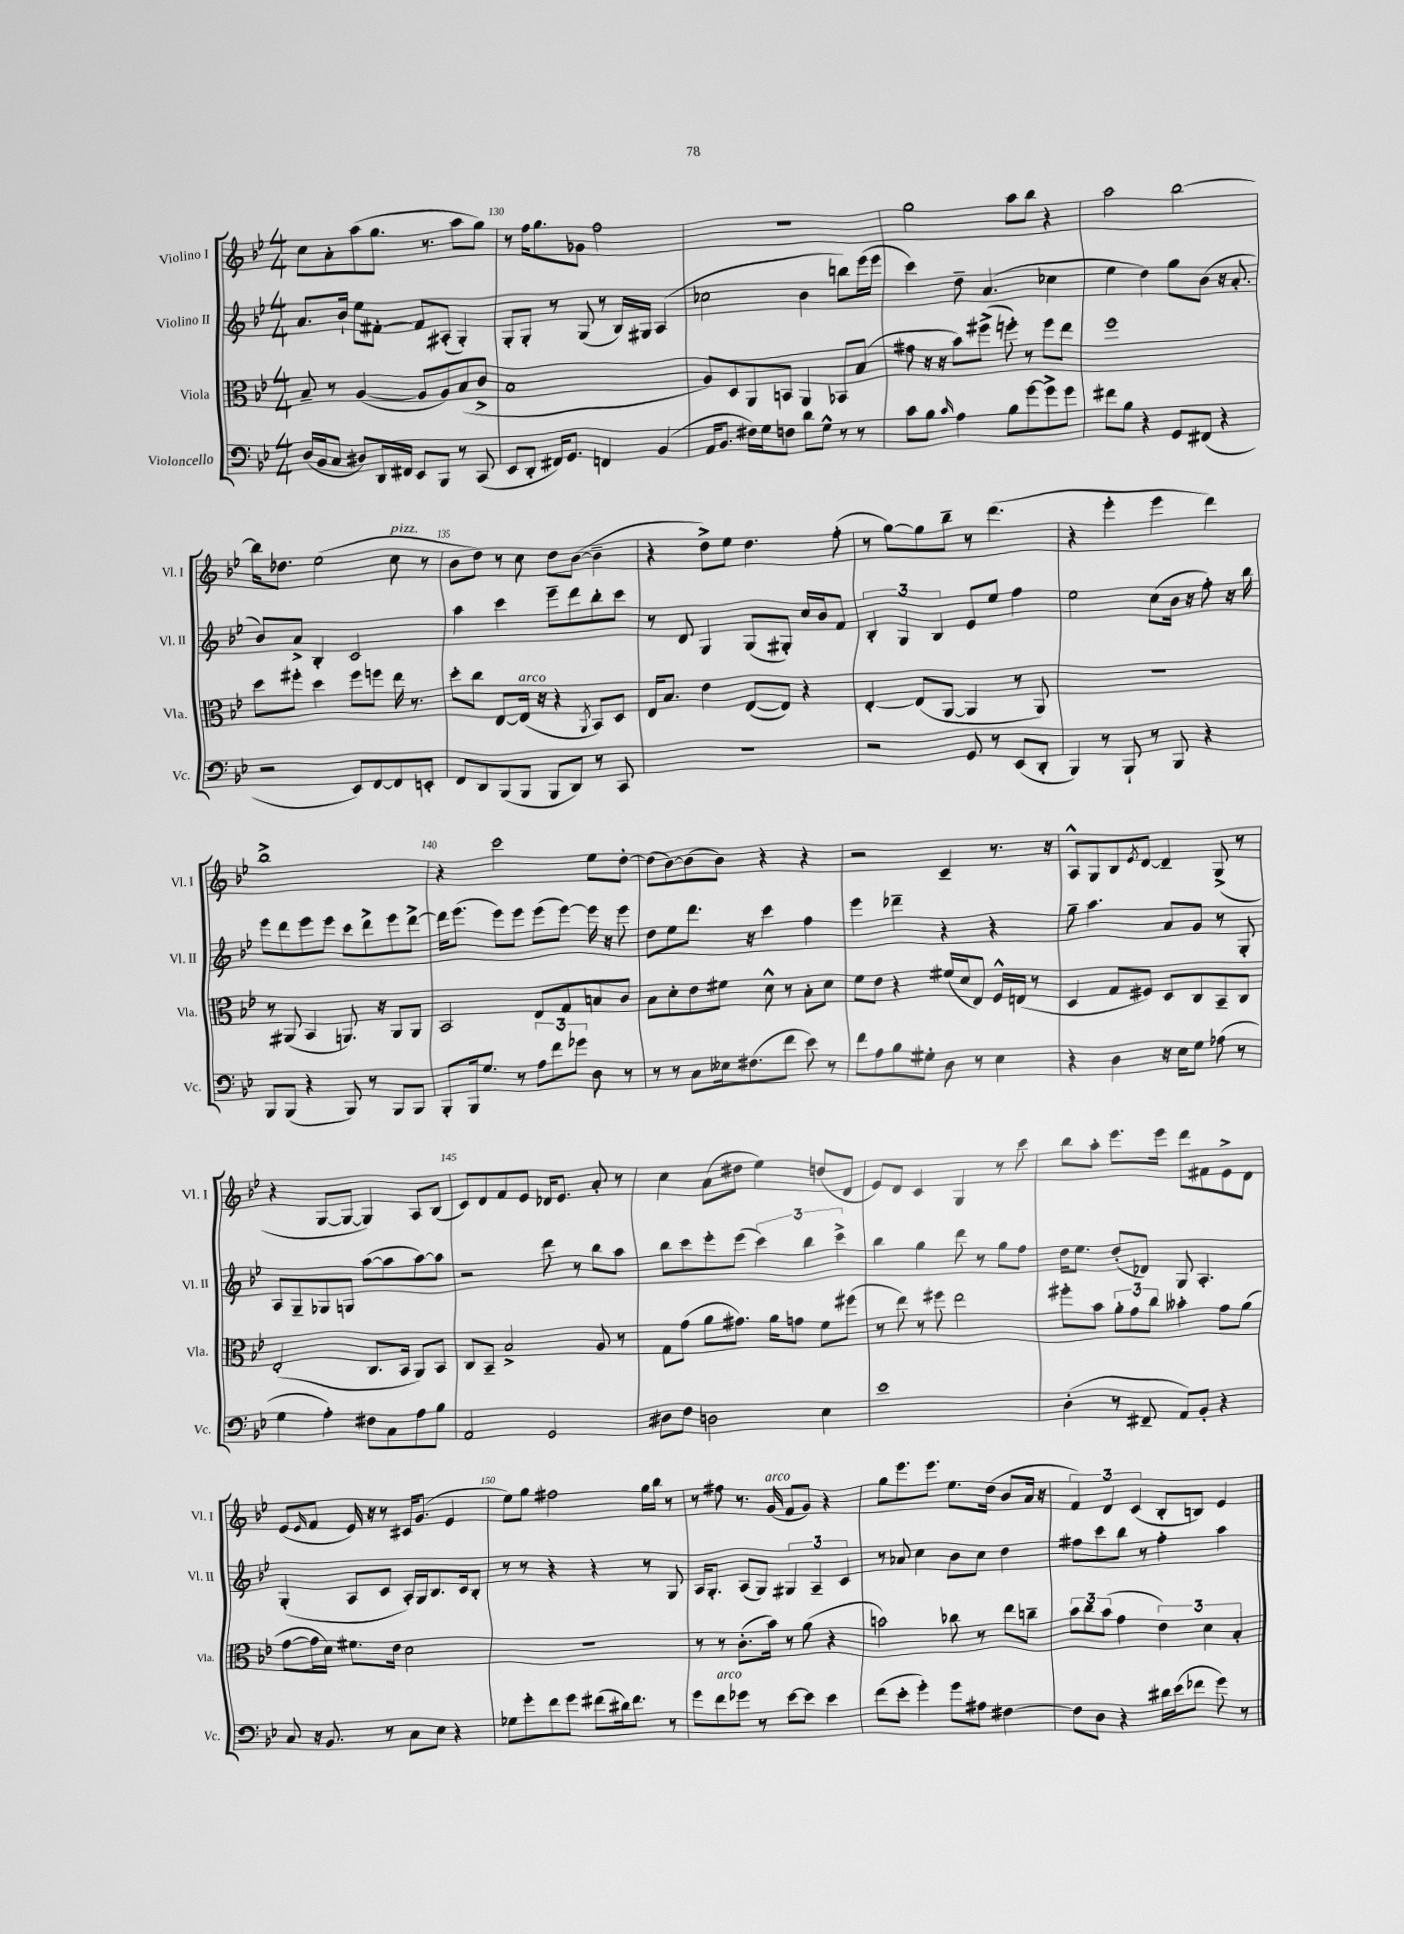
<<
\new StaffGroup <<
\new Staff = "s0" \with { instrumentName = "Violino I" shortInstrumentName = "Vl. I" } {
    \clef treble \key bes \major \numericTimeSignature \time 4/4
    c''8 a'8-. a''8( g''8. r8. a''8 g''8) |
    r8 f''16 g''8. ges'8 f''2 |
    R1 |
    g''2 a''8 bes''8 r4 |
    a''2 bes''2~ |
    bes''16 des''8. ees''2( c''8^\markup { \italic "pizz." } r8 |
    bes'8 d''8) r8 c''8 d''8 bes'8~( bes'4-- |
    r4 d''8->) ees''8 d''4. f''8-.( |
    r8 g''8~) g''8 bes''8-- r8 d'''4.( |
    r4 ees'''4-. ees'''4 d'''4) |
    bes''1-> |
    r4 c'''2 ees''8 d''8~-. |
    d''8( bes'8~) bes'8( bes'8) r4 r4 |
    r2 c'4-- r8. r16 |
    a8-^ g8 bes8 \acciaccatura { ees'8 } d'8~ d'4-- g8->( r8 |
    r4 g8~ g8~ g4) a8 bes8( |
    c'8) d'8 f'8 ees'8 des'16 ees'8. a'8-. r8 |
    c''4 a'8( dis''8 ees''4) d''8( d'8 |
    ees'8) d'8 c'4 g4 r8 c'''8 |
    bes''8 a''8-. ees'''8. ees'''16 d'''8 fis'8 ees'8-> d'8 |
    ees'8( \grace { ees'16 } f'8 ees'16) r16 r8 cis'16 g'8.( ees'4 |
    ees''8) g''8 fis''2 g''16 bes''16 r8 |
    r8 fis''8 r8. g'16^\markup { \italic "arco" }( f'8 g'8) r4 |
    g''8 ees'''8. ees'''8. ees''8. d''16( bes'8 a'16 r16 |
    \tuplet 3/2 { f'4) d'4 c'4( } bes8-. b8) ees'4 \bar "|." |
}
\new Staff = "s1" \with { instrumentName = "Violino II" shortInstrumentName = "Vl. II" } {
    \clef treble \key bes \major \numericTimeSignature \time 4/4
    a'8. bes'16-! ees''8 fis'8~-. fis'8 ais8-.( g4-.) |
    g8-. g8-. r8 g8( r8 bes16) gis16 a4( |
    ces''2 bes'4 b''8) ees'''16( ees'''16 |
    c'''4) d''8-- a'4.( ces''4 |
    ees''4 d''4) g''8 bes'8( r16 a'8.-. |
    bes'8) a'8-> bes4-. c'2 |
    a''4 c'''4 ees'''8-- d'''8 bes''8-. c'''8 |
    r8 d'8 g4 g8( gis8-.) c''16 bes'16 f'8 |
    \tuplet 3/2 { bes4-. g4 bes4 } ees'8 ees''8 f''4 |
    ees''2 c''8( bes'16 r16 f''8-.) r16 bes''16 |
    ees'''8 d'''8 ees'''8 ees'''8 c'''8 d'''8-> ees'''8 d'''8~-> |
    d'''16 ees'''8.( ees'''8) ees'''8 ees'''8( ees'''8~) ees'''16 r16 ees'''8 |
    d''8 ees''8 d'''8. r16 c'''4 f''4 |
    ees'''4 des'''4-- r4 r4 |
    g''8-- a''4. a'8 g'8 r8 g8-. |
    a8 g8-- ges8 g8 a''8~( a''8 a''8~) a''8 |
    r2 d'''8 r8 bes''8 a''8 |
    bes''8 c'''8 ees'''8-. ees'''8( \tuplet 3/2 { c'''4) bes''4 c'''4-> } |
    bes''4 g''4 d'''8 r8 g''8 f''8 |
    d''16 ees''8. d''8-.( des'8) g8 a4.-. |
    g4-.( a8 c'8 a16-.) g16 bes8. c'16 bes8-. |
    r8 r8 r4 r4 r8 g8 |
    a16 g8.-. a8( g8) \tuplet 3/2 { gis4 a4-- c'4 } |
    r8 aes'8 c''4 bes'8 c''8 d''4 |
    fis''8 c'''8 bes''8 r8 fis''4-. a''4 \bar "|." |
}
\new Staff = "s2" \with { instrumentName = "Viola" shortInstrumentName = "Vla." } {
    \clef alto \key bes \major \numericTimeSignature \time 4/4
    bes8-- r8 a4~( a8 a8) bes8( c'8-> |
    bes1 |
    a8) d8 a,8 b,8 a,4 bes,8 bes8( |
    gis'8 r16 r16 bes'8) fis''8->( f''8-.) r8 f''8 ees''8 |
    f''1 |
    d''8 fis''8-. d''4 fis''8 f''8 ees''16 r8. |
    d''8-. c''8 ees8~ ees16^\markup { \italic "arco" }( r16 r4 \acciaccatura { a,8 } bes,8) d8 |
    ees16 bes8. ees'4 ees8~( ees8) r4 |
    ees4~-. ees8( a,8~ a,4 r8 a,8) |
    R1 |
    r8 ais,8( bes,4 a,8.) r16 a,8 a,8 |
    bes,2 ees8 g8 b8 c'8 |
    bes8 d'8-. ees'8 fis'8 d'8-^ r8 bes8-. d'8 |
    f'8 ees'8 r4 fis'16( d'16 ees8) f16-^ e16( r8 |
    d4 g8 fis8) d8 c8 bes,8-- c8 |
    ees2-.( c8. bes,16 a,8) bes,8 |
    c8 bes,8-- bes2-> a8 r8 |
    g8 g'8( a'8 gis'8.) a'16 g'8 f'8 fis''8( |
    r8 ees''8) r8 fis''8 ees''2 |
    fis''8-. bes'8 \tuplet 3/2 { a'8-. g'8 c''8 } beses'4-. g'8 a'8( |
    g'8~ g'16 d'16) fis'8. ees'16 d'2 |
    r1 |
    r8 r8 c'8.-.( bes'16) r8 a'8( r4 |
    b'2) ces''8 r8 ees''8 c''8-- |
    \tuplet 3/2 { bes'8 c''8 bes'8( } g'4 \tuplet 3/2 { ees'4) d'4 bes4-. } \bar "|." |
}
\new Staff = "s3" \with { instrumentName = "Violoncello" shortInstrumentName = "Vc." } {
    \clef bass \key bes \major \numericTimeSignature \time 4/4
    d16( bes,16 c8 dis8) d,16 fis,16 ees,8 bes,,8 r8 c,8( |
    ees,8 d,8-. fis,16) g,8. f,4 bes,4( |
    a,16 bes,8. fis16) g16 f8 d'8 g8-^ r8 r8 |
    c'8 bes8 \grace { c'16 } a4 bes8 g'8~ g'8-> g'8 |
    fis'8 bes8 r4 g,8 fis,8( r4 |
    r2 ees,8) f,8~ f,8 e,8-. |
    f,8 d,8 bes,,8( bes,,8 bes,,8 d,8) r8 c,8 |
    r1 |
    r2 g,8 r8 ees,8( d,8-. |
    bes,,4) r8 bes,,8-! r8 bes,,8 r4 |
    bes,,8 bes,,8( r4 bes,,8) r8 bes,,8 bes,,8 |
    bes,,8-. bes,,16 g8. r8 \tuplet 3/2 { a8 f'8 ges'8 } d8 r8 |
    r8 r8 c8 eeses16 fis8.( f'8 ees'8) r8 |
    f'8 a8 bes8 gis8-. d8 r8 ees4 |
    r4 d4 r16 ees16 g8 aes8( r8 |
    g4 a4-.) fis8 c8 a8 bes8 |
    a,2 g,2 |
    dis8 f8 d2 ees4 |
    ees'1 |
    d4-.( r8 fis,8-- a,8) bes,8-. r4 |
    c8 r16 bes,8. r8 c8 ees8 r4 |
    ges8 g'8-. f'8 g'8 fis'8( dis'16) fis'8. r8 |
    g'8 f'8^\markup { \italic "arco" } ges'8 r8 ees'8~ ees'8 ees'4 |
    f'8( ees'8-. g'4-.) g'8 ais8 fis4~ |
    fis8 d8 r4 dis'16 ees'16( fes'8 g'8) r8 \bar "|." |
}
>>
>>
\layout { \context { \Score currentBarNumber = #129 \override BarNumber.break-visibility = ##(#f #t #t) barNumberVisibility = #(every-nth-bar-number-visible 5) } }
